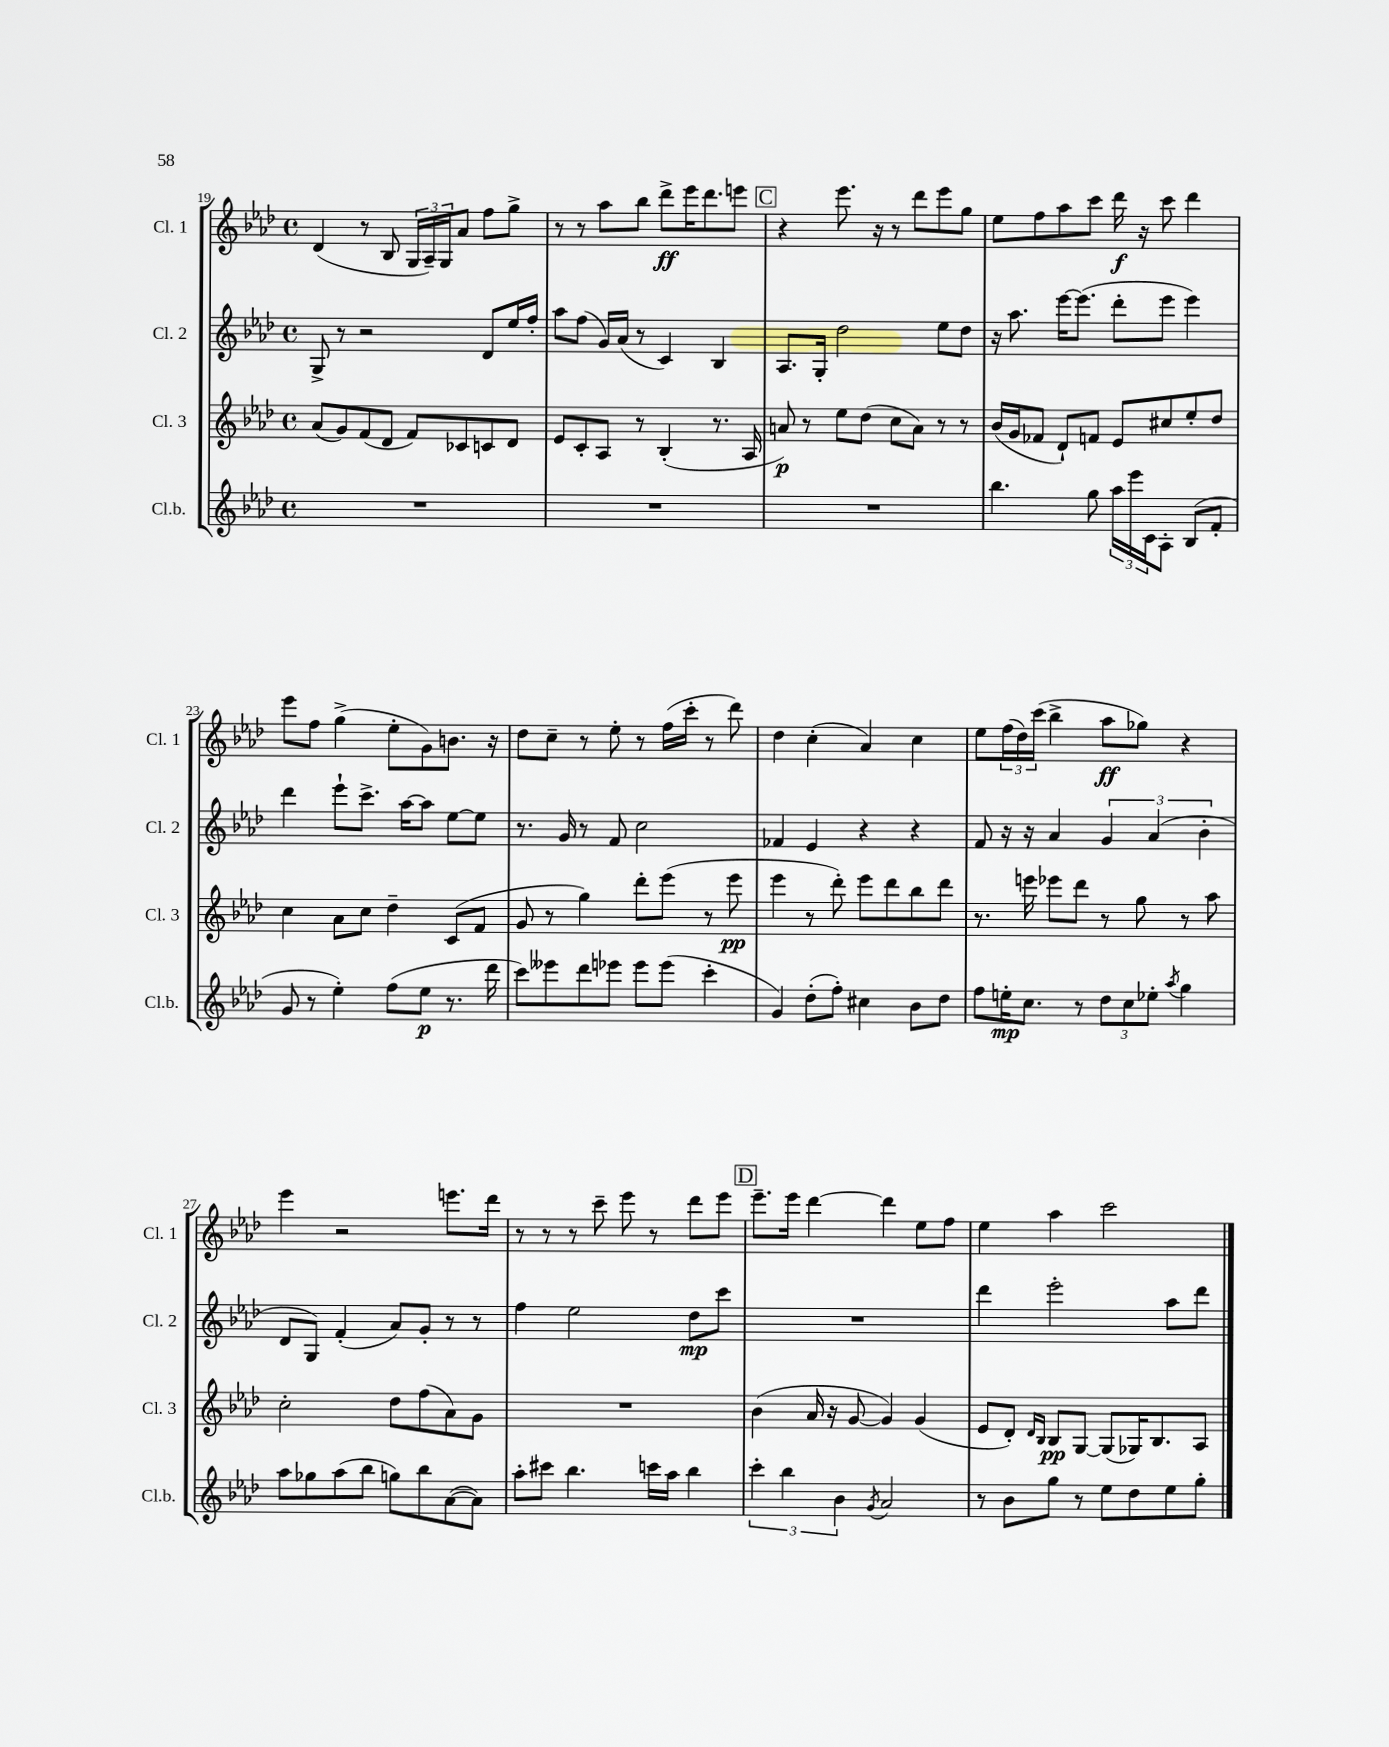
<<
\new StaffGroup <<
\new Staff = "s0" \with { instrumentName = "Cl. 1" shortInstrumentName = "Cl. 1" } {
    \clef treble \key aes \major \defaultTimeSignature \time 4/4
    des'4( r8 bes8 \tuplet 3/2 { g16 aes16--) g16 } aes'8 f''8 g''8-> |
    r8 r8 aes''8 bes''8 des'''8->\ff ees'''16 des'''8. e'''8 |
    \mark \markup { \box "C" } r4 ees'''8. r16 r8 des'''8 ees'''8 g''8 |
    ees''8 f''8 aes''8 c'''8 des'''16\f r16 c'''8 des'''4 |
    ees'''8 f''8 g''4->( ees''8-. g'8) b'8. r16 |
    des''8 c''8-- r8 ees''8-. r8 f''16( c'''16-. r8 des'''8) |
    des''4 c''4-.( aes'4) c''4 |
    ees''8 \tuplet 3/2 { f''16( des''16) c'''16( } bes''4-> aes''8\ff ges''8) r4 |
    ees'''4 r2 e'''8. des'''16 |
    r8 r8 r8 c'''8-- ees'''8 r8 des'''8 ees'''8 |
    \mark \markup { \box "D" } ees'''8.-- ees'''16 des'''4~ des'''4 ees''8 f''8 |
    ees''4 aes''4 c'''2 \bar "|." |
}
\new Staff = "s1" \with { instrumentName = "Cl. 2" shortInstrumentName = "Cl. 2" } {
    \clef treble \key aes \major \defaultTimeSignature \time 4/4
    g8-> r8 r2 des'8 ees''16 f''16-. |
    aes''8 f''8( g'16) aes'16( r8 c'4) bes4 |
    \mark \markup { \box "C" } aes8. g16-. des''2 ees''8 des''8 |
    r16 aes''8. ees'''16~ ees'''8.( des'''8-. ees'''8 ees'''4) |
    des'''4 ees'''8-! c'''8.-> aes''16~ aes''8 ees''8~ ees''8 |
    r8. g'16 r8 f'8 c''2 |
    fes'4 ees'4 r4 r4 |
    f'8 r16 r16 aes'4 \tuplet 3/2 { g'4 aes'4( bes'4-. } |
    des'8 g8) f'4-.( aes'8) g'8-. r8 r8 |
    f''4 ees''2 des''8\mp c'''8 |
    \mark \markup { \box "D" } R1 |
    des'''4 ees'''2-. aes''8 des'''8 \bar "|." |
}
\new Staff = "s2" \with { instrumentName = "Cl. 3" shortInstrumentName = "Cl. 3" } {
    \clef treble \key aes \major \defaultTimeSignature \time 4/4
    aes'8( g'8) f'8( des'8 f'8) ces'8 c'8 des'8 |
    ees'8 c'8-. aes8 r8 bes4-.( r8. aes16 |
    \mark \markup { \box "C" } a'8\p) r8 ees''8 des''8( c''8 a'8) r8 r8 |
    bes'16( g'16 fes'8 des'8-!) f'8 ees'8 cis''8 ees''8-. des''8 |
    c''4 aes'8 c''8 des''4-- c'8( f'8 |
    g'8 r8 g''4) des'''8-. ees'''8( r8 ees'''8\pp |
    ees'''4 r8 des'''8-.) ees'''8 des'''8 bes''8 des'''8 |
    r8. e'''16 ees'''8 des'''8 r8 g''8 r8 aes''8 |
    c''2-. des''8 f''8( aes'8) g'8 |
    R1 |
    \mark \markup { \box "D" } bes'4( aes'16 r16 g'8~ g'4) g'4( |
    ees'8 des'8-.) \grace { des'16 bes16 } bes8\pp g8~ g8( ges16) bes8. aes8 \bar "|." |
}
\new Staff = "s3" \with { instrumentName = "Cl.b." shortInstrumentName = "Cl.b." } {
    \clef treble \key aes \major \defaultTimeSignature \time 4/4
    R1 |
    R1 |
    \mark \markup { \box "C" } R1 |
    bes''4. g''8 \tuplet 3/2 { aes''16 ees'''16 c'16 } aes8-. bes8( f'8-. |
    g'8 r8 ees''4-.) f''8( ees''8\p r8. des'''16 |
    c'''8) eeses'''8 des'''8 ees'''8 ees'''8 ees'''8( c'''4-. |
    g'4) des''8-.( f''8-.) cis''4 bes'8 des''8 |
    f''8 e''16-.\mp c''8. r8 \tuplet 3/2 { des''8 c''8 ees''8-. } \acciaccatura { aes''8 } g''4 |
    aes''8 ges''8 aes''8( bes''8 g''8) bes''8 aes'8~( aes'8) |
    aes''8-. cis'''8 bes''4. c'''16 aes''16 bes''4 |
    \mark \markup { \box "D" } \tuplet 3/2 { c'''4-. bes''4 bes'4 } \acciaccatura { g'8 } aes'2 |
    r8 bes'8 g''8 r8 ees''8 des''8 ees''8 g''8-. \bar "|." |
}
>>
>>
\layout { \context { \Score currentBarNumber = #19 } }
